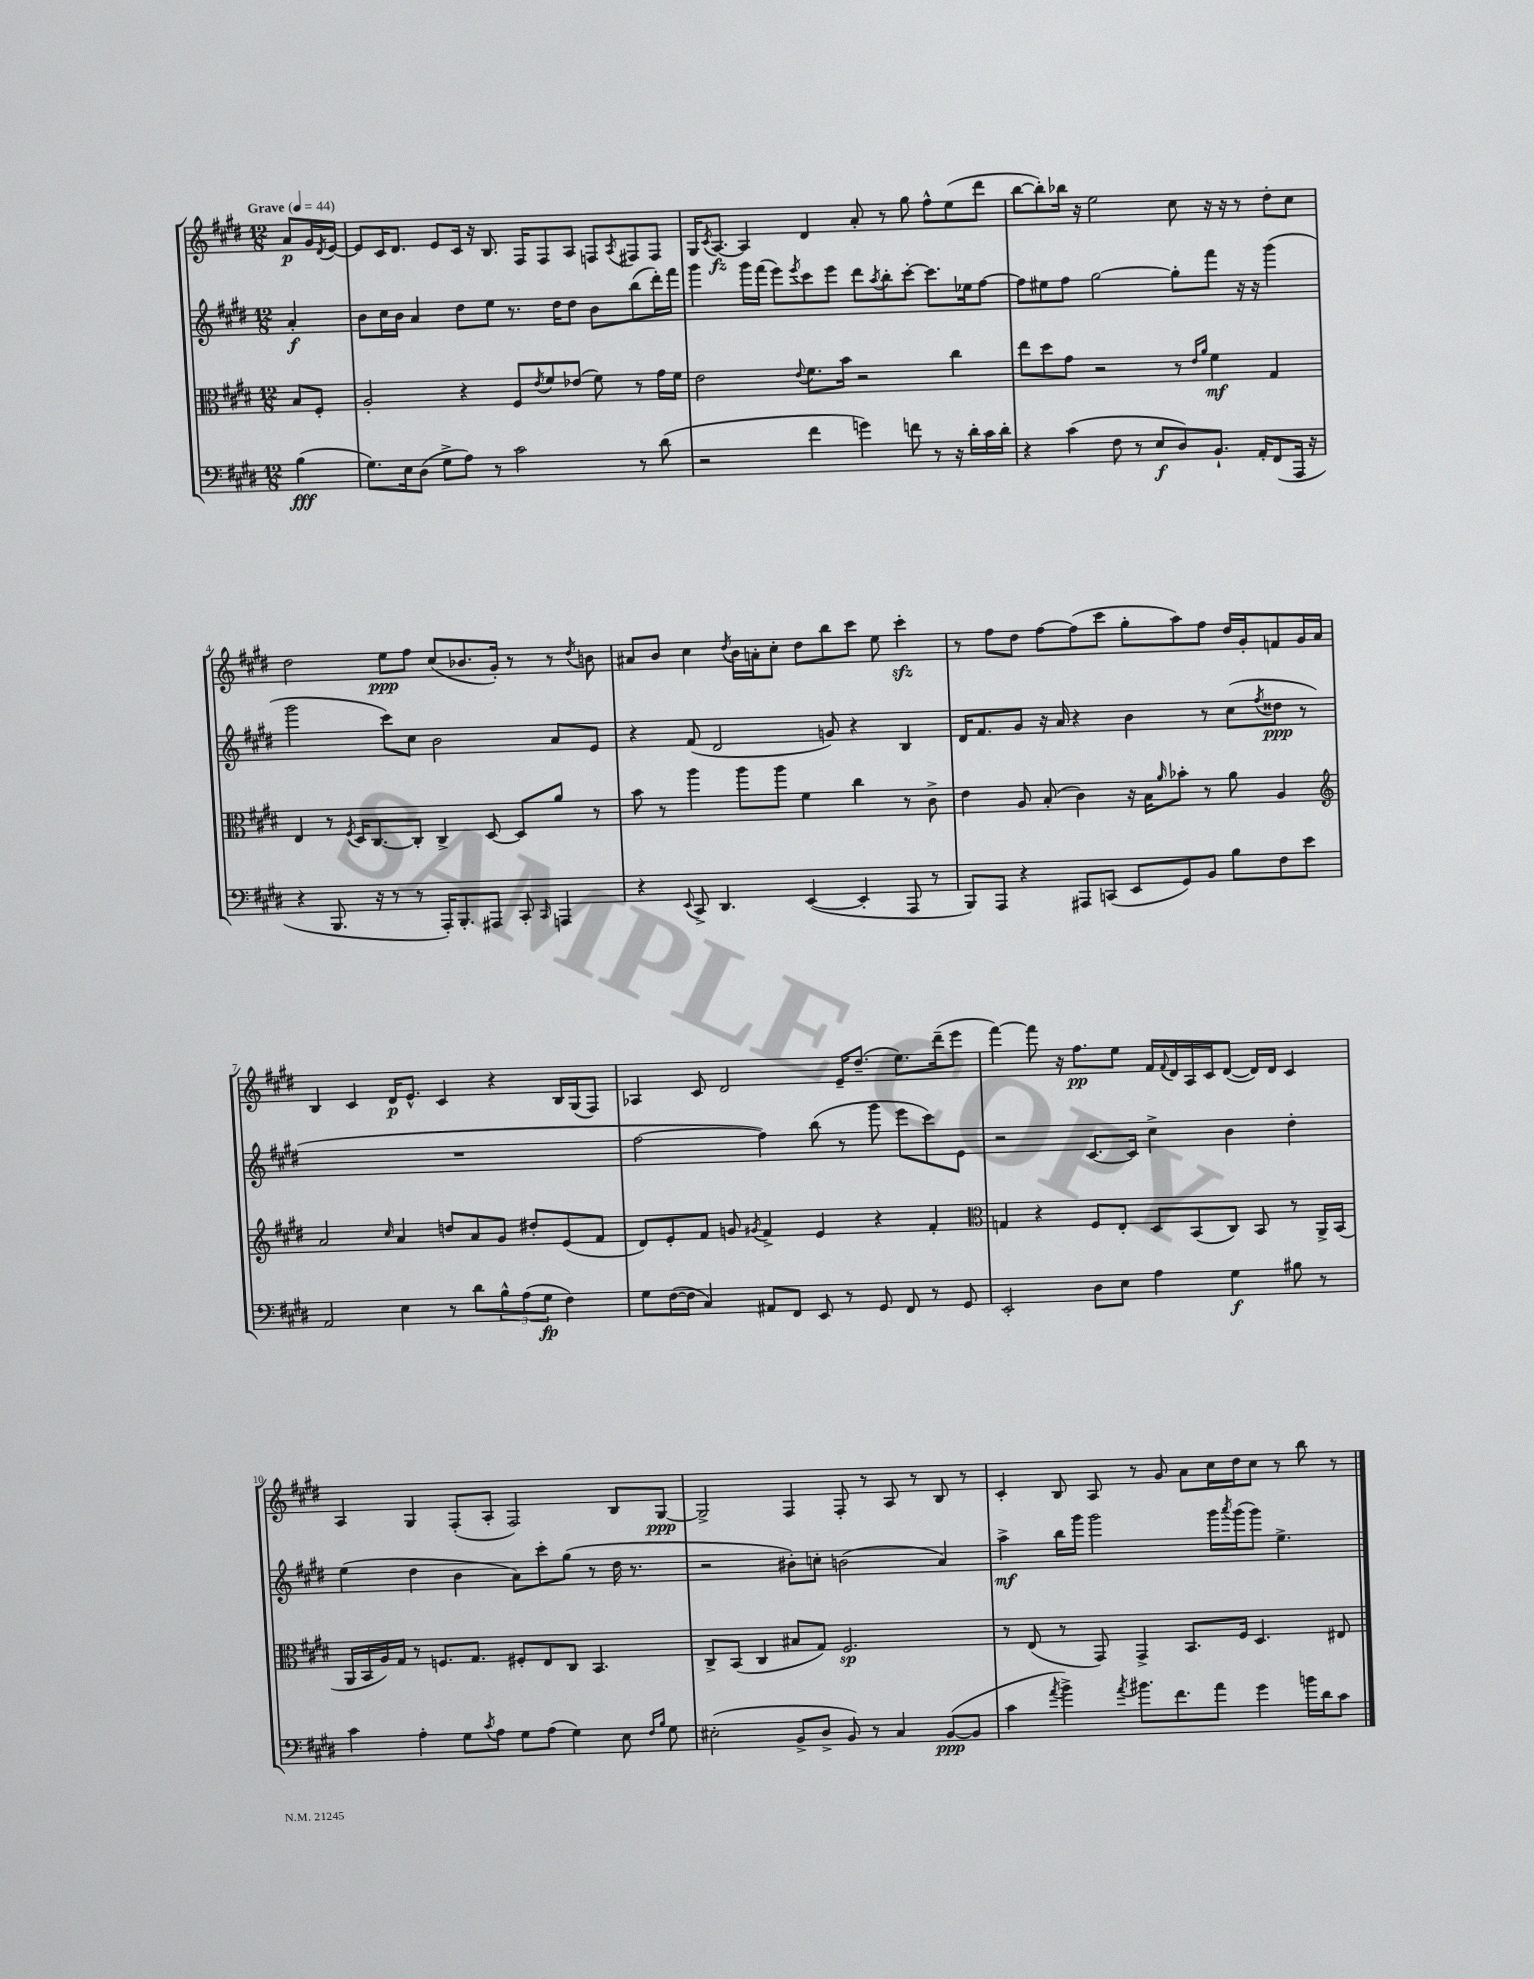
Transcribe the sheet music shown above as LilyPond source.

<<
\new StaffGroup <<
\new Staff = "s0" {
    \clef treble \key e \major \numericTimeSignature \time 12/8 \partial 4 \tempo "Grave" 4 = 44
    a'8\p gis'16 \acciaccatura { dis'8 } e'16~ |
    e'8 cis'16 dis'8. e'8 cis'16 r16 b8. fis16 fis8 a8 f8 \acciaccatura { a8 } fis8 fis8 |
    gis16 \acciaccatura { cis'8 } a8.~\fz a4 dis'4 a'8-. r8 gis''8 fis''8-^ e''8( dis'''8 |
    b''8~ b''8-.) bes''16 r16 e''2 cis''8 r16 r16 r8 dis''8-. cis''8 |
    dis''2 e''8\ppp fis''8 cis''8( bes'8. gis'16-.) r8 r8 \acciaccatura { dis''8 } b'8 |
    ais'8 b'8 cis''4 \acciaccatura { dis''8 } b'16 a'16-. cis''8-. dis''8 b''8 cis'''8 e''8 cis'''4-.\sfz |
    r8 fis''8 dis''8 fis''8~ fis''8( cis'''8 gis''8-. a''8) fis''8 dis''16 gis'16-. f'8 gis'16 a'16 |
    b4 cis'4 dis'16\p e'8.-^ cis'4 r4 b16 gis16( fis8) |
    aes4 cis'8 dis'2 e'16-- dis''8.--( e''8.) dis'''16--( e'''8 |
    fis'''4~) fis'''8 r16 fis''8.\pp e''8 fis'16 \appoggiatura { fis'8 } dis'16 a16 cis'16 dis'8~( dis'16) dis'16 cis'4 |
    a4 gis4 fis8-.( a8-. fis2) b8 gis8~\ppp |
    gis2-> fis4 fis8-. r8 a8 r8 b8 r8 |
    cis'4-. b8 a8 r8 gis'8 a'8 cis''16 dis''16 cis''8 r8 b''8 r8 \bar "|." |
}
\new Staff = "s1" {
    \clef treble \key e \major \numericTimeSignature \time 12/8 \partial 4
    a'4-.\f |
    b'8 cis''16 b'16 a'4 dis''8 e''8 r8. dis''16 dis''8 b'8 b''8( dis'''16-.) fis'''16 |
    gis'''4 gis'''16 fis'''16( e'''8) \acciaccatura { e'''8 } cis'''8 e'''8 dis'''8 \acciaccatura { a''8 } b''8-. cis'''8~-. cis'''8. ees''16 fis''8~ |
    fis''8 eis''8 fis''8 gis''2~ gis''8-. fis'''8 r16 r16 gis'''4( |
    gis'''2 cis'''8) cis''8 b'2 a'8 e'8 |
    r4 fis'8( dis'2 g'8) r4 b4 |
    dis'16 fis'8. gis'8 r16 a'16 r4 b'4 r8 cis''8( \acciaccatura { fis''8 } disis''8\ppp r8 |
    R1. |
    fis''2~ fis''4) b''8( r8 gis'''8 e'''8 cis'''8) e'8 |
    r2 cis'8.~ cis'16 cis''4-> b'4 dis''4-. |
    e''4( dis''4 b'4 a'8) cis'''8-. gis''8( r8 dis''16 r8. |
    r2 bis'8-.) c''8-. b'2( a'4) |
    a''4->\mf b''16 gis'''16 gis'''2 gis'''16 \acciaccatura { a'''8 } gis'''16( gis'''8) e''4.-> \bar "|." |
}
\new Staff = "s2" {
    \clef alto \key e \major \numericTimeSignature \time 12/8 \partial 4
    b8 fis8-. |
    a2-. r4 fis8 \acciaccatura { e'8 } fis'8 ees'8( fis'8) r8 gis'16 fis'16 |
    e'2 \appoggiatura { e'8 } fis'8. b'16 r2 cis''4 |
    e''8 dis''8 gis'8 r2 r8 \grace { e'16 a'16 } fis'4\mf gis4 |
    e4 r8 \acciaccatura { fis8 } dis16 cis8.~ cis8-. cis4-> dis8~ dis8 a'8 r8 |
    b'8 r8 a''4 a''8 a''8 fis'4 cis''4 r8 cis'8-> |
    e'4 a8 b8-.( cis'4) r16 b16 \grace { a'16 } bes'8-. r8 a'8 a4 |
    \clef treble a'2 \grace { cis''16 } a'4 d''8 a'8 gis'8 dis''8-. e'8( fis'8 |
    dis'8) e'8-. fis'8 g'8 \acciaccatura { gis'8 } fis'4-> e'4 r4 fis'4-. |
    \clef alto g4 r4 fis8 e8-. dis8 b,8( cis8) b,8 r8 a,16-> b,16( |
    a,16 b,16 a16) gis16 r8 f8. gis8. fis8-. e8 cis8 b,4. |
    cis8-> b,8( cis4 bis8 gis8) fis2.\sp |
    r8 e8( r8 gis,8) gis,4-> b,8. fis16 dis4. eis8 \bar "|." |
}
\new Staff = "s3" {
    \clef bass \key e \major \numericTimeSignature \time 12/8 \partial 4
    b4\fff( |
    gis8.) e16 dis8( gis8-> a8) r8 cis'2 r8 dis'8( |
    r2 fis'4 g'4) f'8 r8 r16 dis'16-. cis'16 dis'16-. |
    r4 cis'4( fis8 r8 e8\f dis8) b,8.-! a,16-. fis,8( a,,16 r16 |
    r4 b,,8. r16 r8 r8 a,,16-.) b,,8.-. ais,,8 cis,8-. \grace { cis,16 } a,,4 |
    r4 \appoggiatura { e,8 } cis,8-> dis,4. e,4~( e,4-. a,,8 r8 |
    b,,8) a,,8 r4 ais,,8 c,8( e,8 gis,8) b,8 b8 fis8 e'8 |
    a,2 e4 r8 dis'8 \tuplet 3/2 { b8-^ a8( gis8\fp } fis4) |
    gis8 fis16~( fis16 cis4) ais,8 fis,8 e,8 r8 gis,8 fis,8 r8 gis,8 |
    e,2-. dis8 e8 a4 gis4\f bis8 r8 |
    cis'4 a4-. gis8 \acciaccatura { cis'8 } a8 gis8 a8( gis4) e8 \grace { fis16 b16 } gis8 |
    eis2-.( b,8-> dis8-> b,8) r8 cis4 b,8~\ppp( b,8 |
    cis'4 \acciaccatura { a'8 } b'4->) \acciaccatura { a'8 } bis'8. fis'8. a'8 gis'4 b'16 dis'16 cis'8 \bar "|." |
}
>>
>>
